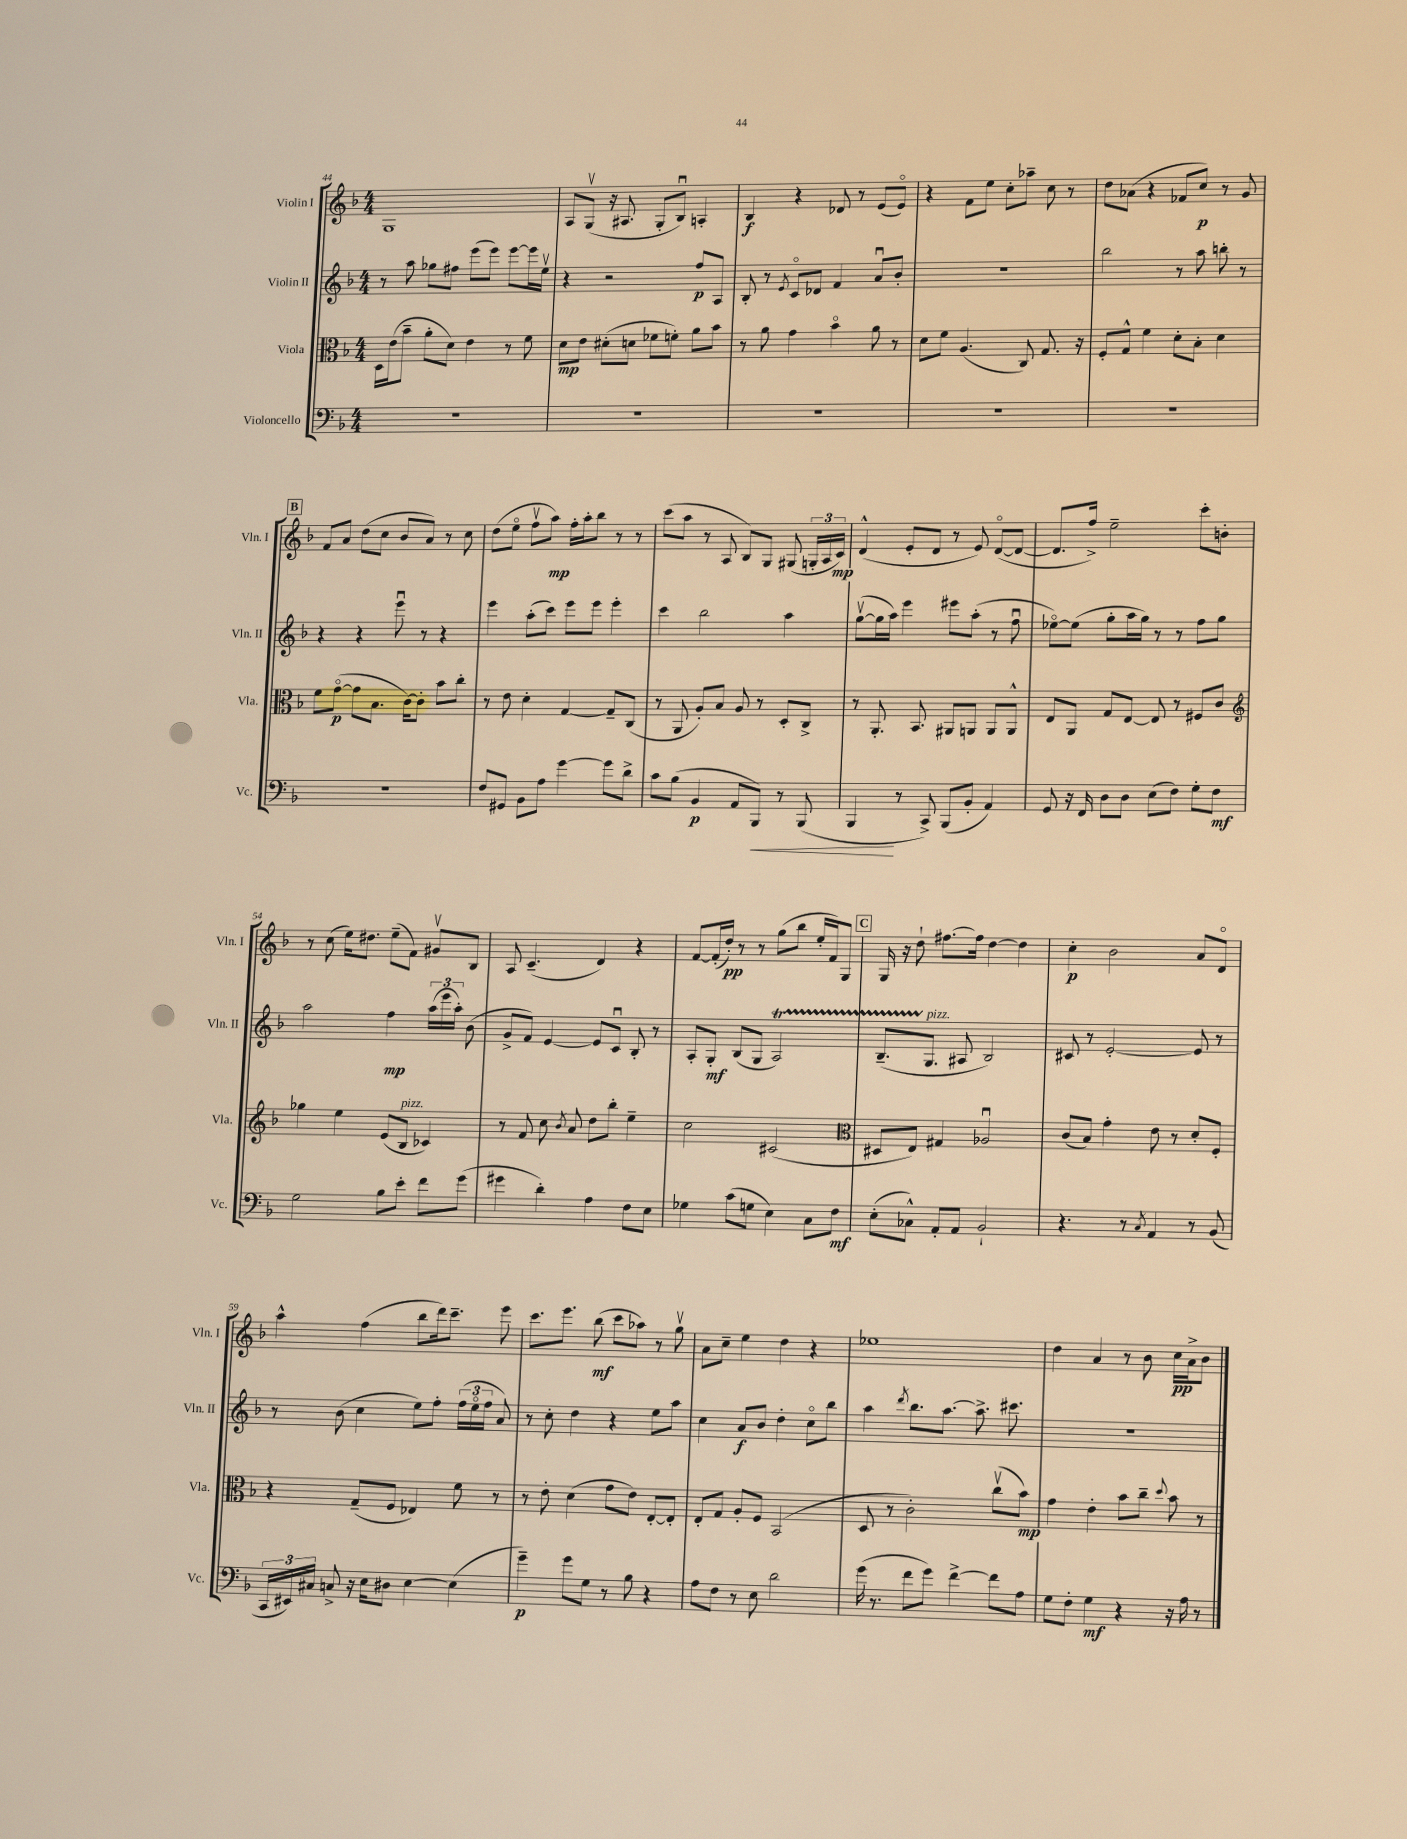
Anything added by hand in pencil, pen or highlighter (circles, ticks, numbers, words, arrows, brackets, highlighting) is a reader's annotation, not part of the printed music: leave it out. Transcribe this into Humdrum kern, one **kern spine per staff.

**kern	**dynam	**kern	**dynam	**kern	**dynam	**kern	**dynam
*part4	*part4	*part3	*part3	*part2	*part2	*part1	*part1
*staff4	*staff4	*staff3	*staff3	*staff2	*staff2	*staff1	*staff1
*I"Violoncello	*	*I"Viola	*	*I"Violin II	*	*I"Violin I	*
*I'Vc.	*	*I'Vla.	*	*I'Vln. II	*	*I'Vln. I	*
*clefF4	*	*clefC3	*	*clefG2	*	*clefG2	*
*k[b-]	*	*k[b-]	*	*k[b-]	*	*k[b-]	*
*M4/4	*	*M4/4	*	*M4/4	*	*M4/4	*
=44	=44	=44	=44	=44	=44	=44	=44
1r	.	16D\LL	.	8r	.	1G	.
.	.	(16e\J	.	.	.	.	.
.	.	8b-~\J	.	8aa\	.	.	.
.	.	8a'\L	.	8gg-X\L	.	.	.
.	.	8d\J)	.	8ff#X\J	.	.	.
.	.	4e\	.	(8eee\L	.	.	.
.	.	.	.	8eee\J)	.	.	.
.	.	8r	.	[8eee\L	.	.	.
.	.	8f\	.	16eee\L]	.	.	.
.	.	.	.	16eev\JJ	.	.	.
=45	=45	=45	=45	=45	=45	=45	=45
1r	.	8d\L	mp	4r	.	8A/L	.
.	.	8e\J	.	.	.	(8Gv/J	.
.	.	(8d#X'\L	.	2r	.	16r	.
.	.	.	.	.	.	8.A#X/	.
.	.	8dn\J	.	.	.	.	.
.	.	8f-X\L	.	.	.	8G'/L	.
.	.	8fn'\J)	.	.	.	8B-u/J)	.
.	.	8a\L	.	8ff/L	p	4An'/	.
.	.	8b-\J	.	8A/J	.	.	.
=46	=46	=46	=46	=46	=46	=46	=46
1r	.	8r	.	8B-'/	.	4B-/	f
.	.	8a\	.	8r	.	.	.
.	.	.	.	8qe/	.	.	.
.	.	4g\	.	8c/L	.	4r	.
.	.	.	.	8d-X/J	.	.	.
.	.	4b-\	.	4f/	.	8d-X/	.
.	.	.	.	.	.	8r	.
.	.	8a\	.	8au/L	.	(8e/L	.
.	.	8r	.	8b-'/J	.	8e/J)	.
=47	=47	=47	=47	=47	=47	=47	=47
1r	.	8d\L	.	1r	.	4r	.
.	.	8f\J	.	.	.	.	.
.	.	(4.A/	.	.	.	8f\L	.
.	.	.	.	.	.	8ee\J	.
.	.	.	.	.	.	8cc'\L	.
.	.	8C/)	.	.	.	8aa-X~\J	.
.	.	8.G/	.	.	.	8cc\	.
.	.	.	.	.	.	8r	.
.	.	16r	.	.	.	.	.
=48	=48	=48	=48	=48	=48	=48	=48
1r	.	8F'/L	.	2bb-\	.	8dd\L	.
.	.	8G^^/J	.	.	.	(8a-X\J	.
.	.	4f\	.	.	.	4r	.
.	.	8d'\L	.	8r	.	8f-X/L	.
.	.	8B-'\J	.	8aa\	.	8cc/J)	p
.	.	4d\	.	8bbn'\	.	8r	.
.	.	.	.	8r	.	8g/	.
!!LO:LB:g=z
!!LO:REH:place=s1:t=B
=49	=49	=49	=49	=49	=49	=49	=49
1r	.	8f\L	.	4r	.	8f/L	.
.	.	([8g\J	p	.	.	8a/J	.
.	.	8g\L]	.	4r	.	(8dd\L	.
.	.	8.B-\J	.	.	.	8cc\J	.
.	.	.	.	8eeeu\	.	8b-/L	.
.	.	[16c\KL)	.	.	.	.	.
.	.	8c'\J]	.	8r	.	8a/J)	.
.	.	8b-\L	.	4r	.	8r	.
.	.	8cc'\J	.	.	.	8cc\	.
=50	=50	=50	=50	=50	=50	=50	=50
8F/L	.	8r	.	4eee\	.	(8dd\L	.
8GG#X/J	.	8e\	.	.	.	8ee\J	.
8BB-\L	.	4d'\	.	(8aa'\L	.	8ffv\L	.
8A\J	.	.	.	8ccc\J)	.	8aa\J)	mp
[4g\	.	[4G/	.	8eee\L	.	16ff'\LL	.
.	.	.	.	.	.	16aa'\J	.
.	.	.	.	8eee\J	.	8bb-\J	.
8g\L]	.	8G~/L]	.	4eee'\	.	8r	.
8d^\J	.	(8C/J	.	.	.	8r	.
=51	=51	=51	=51	=51	=51	=51	=51
8c\L	.	8r	.	4ccc\	.	(8ccc\L	.
(8B-\J	.	8AA/	.	.	.	8aa\J	.
4BB-/	p	8A'/L)	.	2bb-\	.	8r	.
.	.	8B-/J	.	.	.	8A/	.
8AA/L	.	8A/	.	.	.	8B-/L)	.
!	!LO:HP:b	!	!	!	!	!	!
8BBB-/J)	<	8r	.	.	.	8G/J	.
8r	.	8D'/L	.	4aa\	.	(8G#X/	.
(8BBB-/	.	8C^/J	.	.	.	24Gn'/LL	.
.	.	.	.	.	.	24A/	.
.	.	.	.	.	.	24c/JJ)	mp
=52	=52	=52	=52	=52	=52	=52	=52
4BBB-/	.	8r	.	([8ggv\L	.	(4d^^/	.
.	.	8.AA'/	.	16gg\L]	.	.	.
.	.	.	.	16aa\JJ)	.	.	.
8r	[	.	.	4eee\	.	8e'/L	.
.	.	8.BB-/	.	.	.	.	.
8CC^/)	.	.	.	.	.	8d/J	.
(8BBB-/L	.	8AA#X/L	.	8eee#X\L	.	8r	.
8BB-'/J	.	8AAn/J	.	(8aa'\J	.	8e/)	.
4AA/)	.	8AA/L	.	8r	.	([8d/L	.
.	.	8AA^^/J	.	8ffu\	.	8d/J_	.
=53	=53	=53	=53	=53	=53	=53	=53
8GG/	.	8E/L	.	[8ee-X\L)	.	8.d/L]	.
16r	.	8AA/J	.	(8ee-\J]	.	.	.
16FF/	.	.	.	.	.	16ff^/Jk)	.
8D\L	.	8G/L	.	8gg'\L	.	2ee~\	.
8D\J	.	[8E/J	.	16aa\L	.	.	.
.	.	.	.	16gg\JJ)	.	.	.
(8E\L	.	8E/]	.	8r	.	.	.
8F\J)	.	8r	.	8r	.	.	.
8G'\L	.	8F#X/L	.	8ff\L	.	8ccc'\L	.
8F\J	mf	8c/J	.	8gg\J	.	8bn'\J	.
!!LO:LB:g=z
=54	=54	=54	=54	=54	=54	=54	=54
*	*	*clefG2	*	*	*	*	*
2G\	.	4gg-X\	.	2aa\	.	8r	.
.	.	.	.	.	.	(8cc\	.
.	.	4ee\	.	.	.	16ee\KL)	.
.	.	.	.	.	.	8.dd#X\J	.
8B-\L	.	(8e/L	.	4ff\	mp	(8ee~\L	.
!	!	!LO:TX:a:i:t=pizz.	!	!	!	!	!
8e'\J	.	8B-/J	.	.	.	8f\J)	.
8f\L	.	4c-X/)	.	(24aa\LL	.	8g#Xv/L	.
.	.	.	.	24eee\	.	.	.
.	.	.	.	24aa'\JJ)	.	.	.
(8g\J	.	.	.	(8b-\	.	8B-/J	.
=55	=55	=55	=55	=55	=55	=55	=55
4g#X\	.	8r	.	8g^/L	.	8A/	.
.	.	8f/	.	8f/J)	.	(4.c~/	.
4d'\)	.	8cc\	.	[4e/	.	.	.
.	.	8qb-/	.	.	.	.	.
.	.	8a/	.	.	.	.	.
4A\	.	8dd\L	.	8e/L]	.	4d/)	.
.	.	8bb-'\J	.	8cu/J	.	.	.
8F\L	.	4ee~\	.	8B-'/	.	4r	.
8E\J	.	.	.	8r	.	.	.
=56	=56	=56	=56	=56	=56	=56	=56
4G-X\	.	2cc\	.	8A'/L	.	[8f/L	.
.	.	.	.	8G'/J	mf	(16f'/L]	.
.	.	.	.	.	.	16dd'/JJ)	pp
(8c\L	.	.	.	(8B-/L	.	8r	.
8Gn\J	.	.	.	8G/J	.	8r	.
4E\)	.	(2c#X/	.	2At/)	.	(8gg\L	.
.	.	.	.	.	.	8bb-\J	.
8C\L	.	.	.	.	.	16ee'/LL	.
.	.	.	.	.	.	16f/J)	.
8F\J	mf	.	.	.	.	8G/J	.
!!LO:REH:place=s1:t=C
=57	=57	=57	=57	=57	=57	=57	=57
*	*	*clefC3	*	*	*	*	*
(8E'\L	.	8D#X/L	.	(8.B-TTT~/L	.	16G/	.
.	.	.	.	.	.	16r	.
8C-X^^\J)	.	8E/J)	.	.	.	8dd`\	.
!	!	!	!	!LO:TX:a:i:t=pizz.	!	!	!
.	.	.	.	8.G/J	.	.	.
8AA'/L	.	4G#X/	.	.	.	[8.ff#X\L	.
8AA/J	.	.	.	8A#X/	.	.	.
.	.	.	.	.	.	16ff#\Jk]	.
2BB-`/	.	2A-Xu/	.	2B-/)	.	[4dd\	.
.	.	.	.	.	.	4dd\]	.
=58	=58	=58	=58	=58	=58	=58	=58
4.r	.	(8c/L	.	8c#X/	.	4cc'\	p
.	.	8B-/J)	.	8r	.	.	.
.	.	4g'\	.	[2e'/	.	2b-\	.
8r	.	.	.	.	.	.	.
8qC/	.	.	.	.	.	.	.
4AA/	.	8e\	.	.	.	.	.
.	.	8r	.	.	.	.	.
8r	.	8d'/L	.	8e/]	.	8a/L	.
(8BB-/	.	8F'/J	.	8r	.	8d/J	.
!!LO:LB:g=z
=59	=59	=59	=59	=59	=59	=59	=59
24CC/LL	.	4r	.	8r	.	4aa^^\	.
24EE#X/)	.	.	.	.	.	.	.
24C#X/JJ	.	.	.	.	.	.	.
8Cn^/	.	.	.	(8b-\	.	.	.
16r	.	(8G~/L	.	4cc\	.	(4ff\	.
16E\KL	.	.	.	.	.	.	.
8D#X\J	.	8F/J	.	.	.	.	.
[4E\	.	4E-X/)	.	8ee\L)	.	8bb-\L	.
.	.	.	.	8ff'\J	.	16ddd\k)	.
.	.	.	.	.	.	8.ccc~\J	.
(4E\]	.	8f\	.	(24ff\LL	.	.	.
.	.	.	.	24ee\	.	.	.
.	.	.	.	24ff\JJ	.	.	.
.	.	8r	.	8a/)	.	8eee\	.
=60	=60	=60	=60	=60	=60	=60	=60
4g~\)	p	8r	.	8r	.	8.ccc\L	.
.	.	8e'\	.	8cc'\	.	.	.
.	.	.	.	.	.	8.eee\J	.
8g\L	.	(4d\	.	4dd\	.	.	.
8G\J	.	.	.	.	.	(8bb-\	mf
8r	.	8g\L	.	4r	.	8ccc\L	.
8B-\	.	8e\J)	.	.	.	8aa-X\J)	.
4r	.	[8E'/L	.	8ee\L	.	8r	.
.	.	8E'/J]	.	8aa\J	.	8ggv\	.
=61	=61	=61	=61	=61	=61	=61	=61
8A\L	.	8E'/L	.	4cc\	.	8a\L	.
8F\J	.	8G/J	.	.	.	8cc~\J	.
8r	.	8A'/L	.	8a/L	f	4ee\	.
8E\	.	8F/J	.	8b-/J	.	.	.
2d\	.	(2BB-/	.	4dd'\	.	4dd\	.
.	.	.	.	8cc\L	.	4r	.
.	.	.	.	8bb-\J	.	.	.
=62	=62	=62	=62	=62	=62	=62	=62
(16g\	.	8D/	.	4aa\	.	1ee-X	.
8.r	.	.	.	.	.	.	.
.	.	8r	.	.	.	.	.
.	.	.	.	8qddd/	.	.	.
8f\L	.	2c'\)	.	8.bb-\L	.	.	.
8g\J)	.	.	.	.	.	.	.
.	.	.	.	[8.aa\J	.	.	.
[4f^\	.	.	.	.	.	.	.
.	.	.	.	8.aa^\]	.	.	.
8f\L]	.	(8ccv\L	.	.	.	.	.
.	.	.	.	8.ccc#X\	.	.	.
8A\J	.	8b-\J)	mp	.	.	.	.
=63	=63	=63	=63	=63	=63	=63	=63
8G\L	.	4g\	.	1r	.	4dd\	.
8F'\J	.	.	.	.	.	.	.
4G\	mf	4e'\	.	.	.	4a/	.
4r	.	8b-\L	.	.	.	8r	.
.	.	8cc~\J	.	.	.	8b-\	.
.	.	8qqdd/	.	.	.	.	.
16r	.	8b-\	.	.	.	16cc\LL	pp
16A\	.	.	.	.	.	16a^\J	.
8r	.	8r	.	.	.	8b-\J	.
==	==	==	==	==	==	==	==
*-	*-	*-	*-	*-	*-	*-	*-
